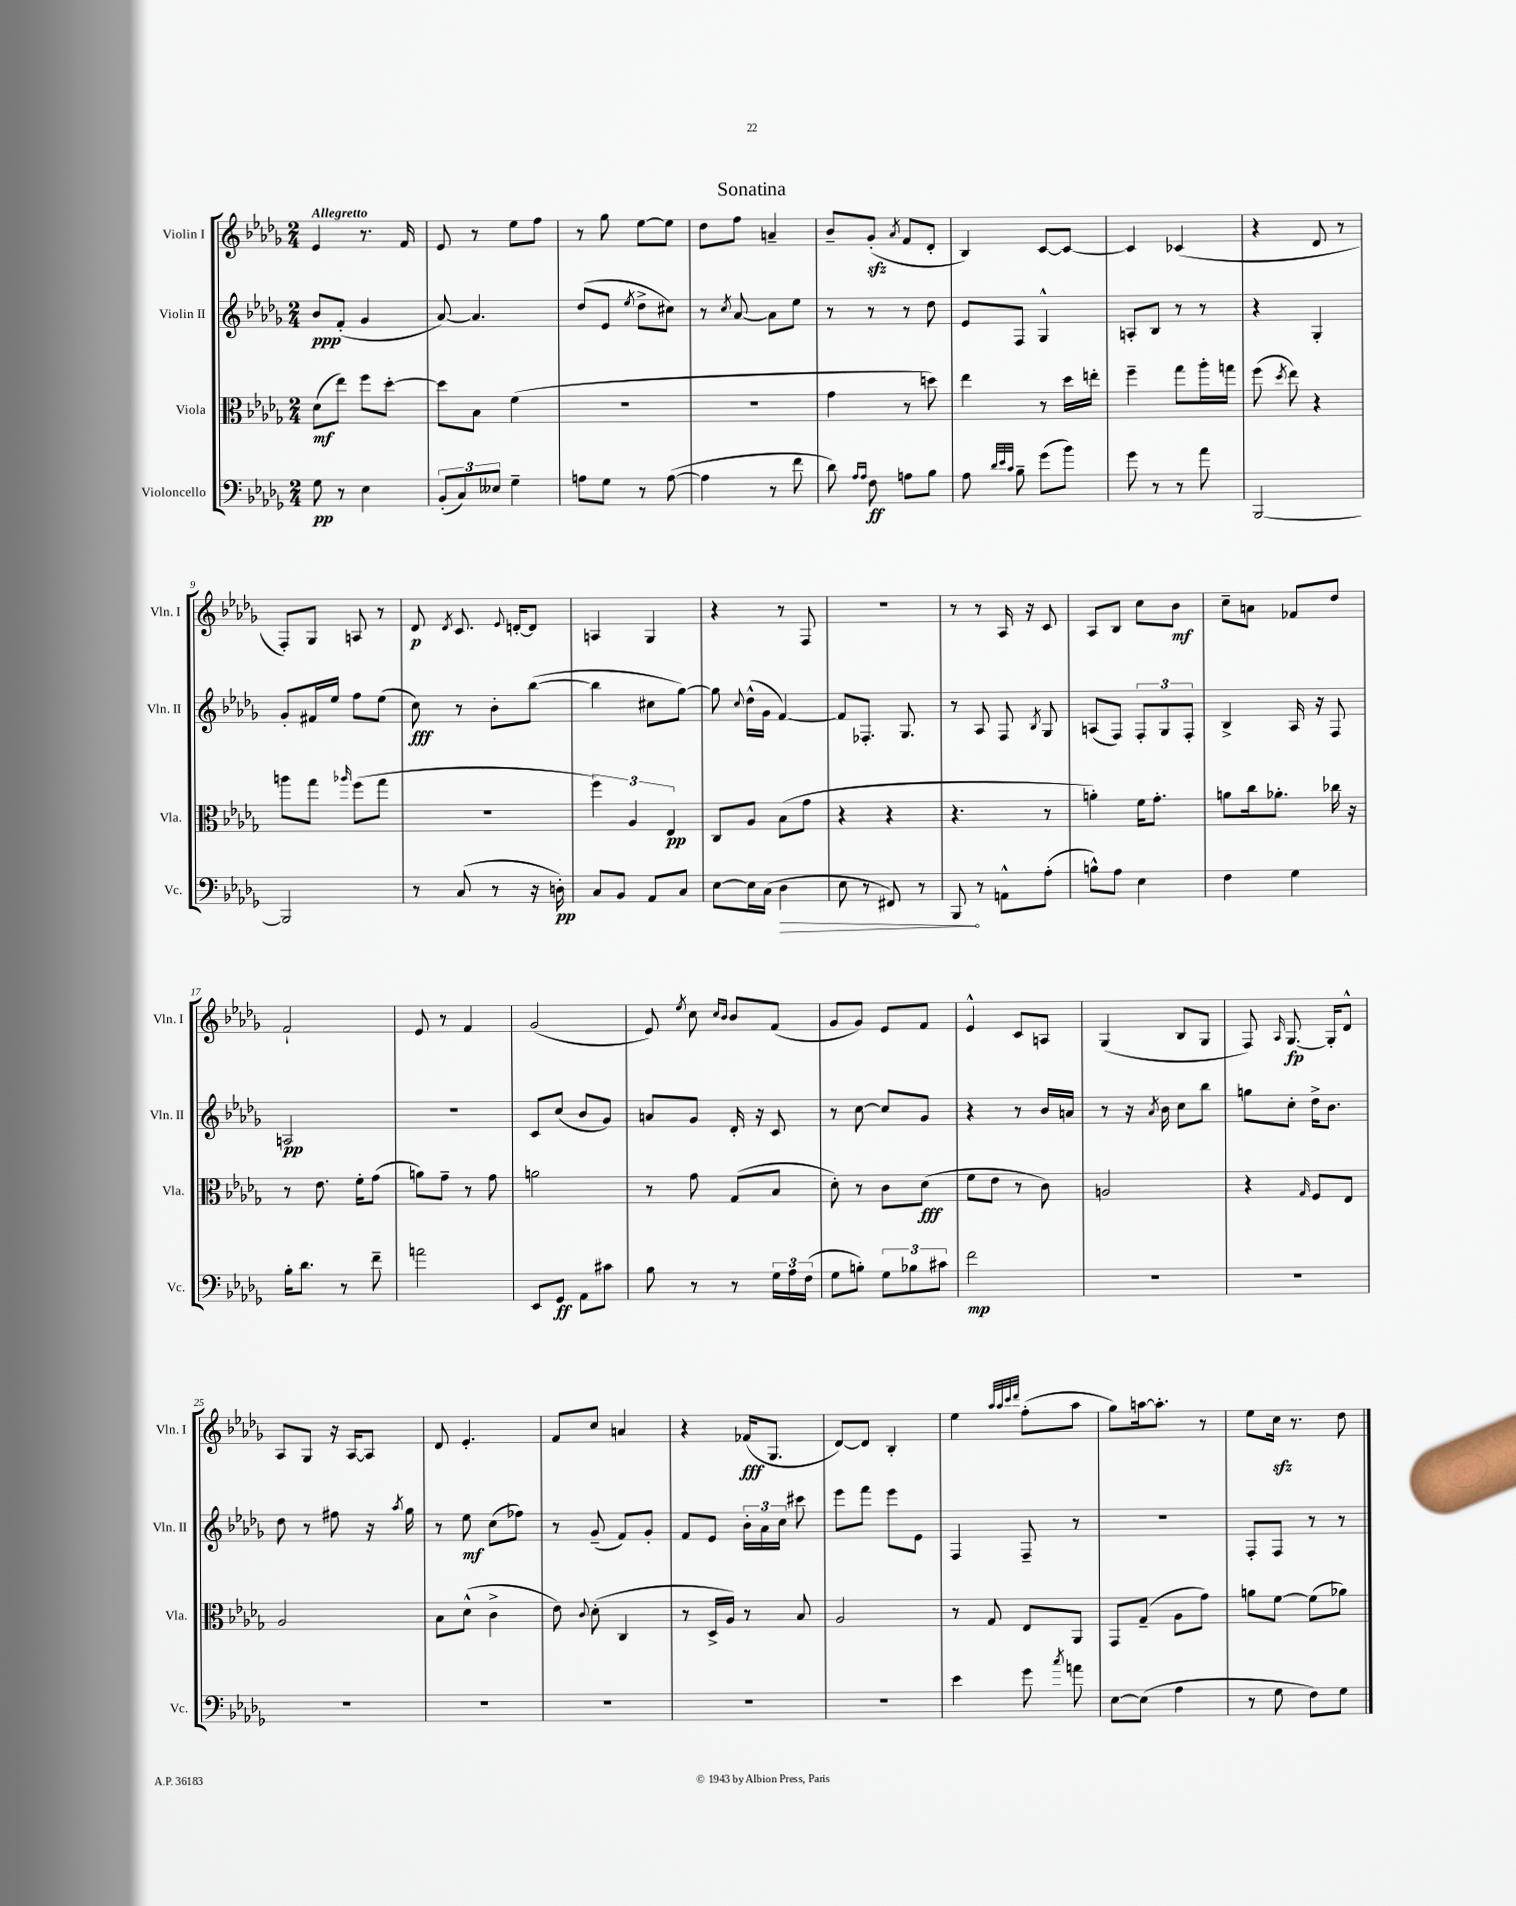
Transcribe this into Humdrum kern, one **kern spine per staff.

**kern	**dynam	**kern	**dynam	**kern	**dynam	**kern	**dynam
*part4	*part4	*part3	*part3	*part2	*part2	*part1	*part1
*staff4	*staff4	*staff3	*staff3	*staff2	*staff2	*staff1	*staff1
*I"Violoncello	*	*I"Viola	*	*I"Violin II	*	*I"Violin I	*
*I'Vc.	*	*I'Vla.	*	*I'Vln. II	*	*I'Vln. I	*
*clefF4	*	*clefC3	*	*clefG2	*	*clefG2	*
*k[b-e-a-d-g-]	*	*k[b-e-a-d-g-]	*	*k[b-e-a-d-g-]	*	*k[b-e-a-d-g-]	*
*M2/4	*	*M2/4	*	*M2/4	*	*M2/4	*
=1	=1	=1	=1	=1	=1	=1	=1
!	!	!	!	!	!	!LO:TX:a:B:t=Allegretto	!
8G-\	pp	(8d-\L	mf	8b-/L	ppp	4e-/	.
8r	.	8ee-\J)	.	(8f'/J	.	.	.
4E-\	.	8ff\L	.	4g-/	.	8.r	.
.	.	[8dd-'\J	.	.	.	.	.
.	.	.	.	.	.	16f/	.
=2	=2	=2	=2	=2	=2	=2	=2
(12BB-'/L	.	8dd-\L]	.	[8a-/)	.	8e-/	.
12C/)	.	.	.	.	.	.	.
.	.	8B-\J	.	4.a-/]	.	8r	.
12E--X/J	.	.	.	.	.	.	.
4G-~\	.	(4f\	.	.	.	8ee-\L	.
.	.	.	.	.	.	8ff\J	.
=3	=3	=3	=3	=3	=3	=3	=3
8An\L	.	2r	.	(8dd-/L	.	8r	.
8G-\J	.	.	.	8e-/J	.	8gg-\	.
.	.	.	.	8qee-/	.	.	.
8r	.	.	.	8dd-^\L	.	[8ee-\L	.
([8A\	.	.	.	8cc#X\J)	.	8ee-\J]	.
=4	=4	=4	=4	=4	=4	=4	=4
4A\]	.	2r	.	8r	.	8dd-\L	.
.	.	.	.	8qcc/	.	.	.
.	.	.	.	[8a-/	.	8ff\J	.
8r	.	.	.	8a-\L]	.	4an~/	.
8f\	.	.	.	8ee-\J	.	.	.
=5	=5	=5	=5	=5	=5	=5	=5
8d-\)	.	4g-\	.	8r	.	8b-~/L	.
16qqA-/LL	.	.	.	.	.	.	.
16qqA-/JJ	.	.	.	.	.	.	.
8F\	ff	.	.	8r	.	(8g-zz'/J	.
.	.	.	.	.	.	8qa-/	.
8An\L	.	8r	.	8r	.	8f/L	.
8B-\J	.	8ddn\)	.	8dd-\	.	8d-'/J	.
=6	=6	=6	=6	=6	=6	=6	=6
8A-\	.	4ee-\	.	8e-/L	.	4B-/)	.
32qqd-/LLL	.	.	.	.	.	.	.
32qqe-/	.	.	.	.	.	.	.
32qqc/JJJ	.	.	.	.	.	.	.
8B-~\	.	.	.	8F/J	.	.	.
(8g-\L	.	8r	.	4G-^^/	.	[8c/L	.
8b-\J)	.	16dd-\LL	.	.	.	8c/J_	.
.	.	16een'\JJ	.	.	.	.	.
=7	=7	=7	=7	=7	=7	=7	=7
8g-\	.	4ff~\	.	8An'/L	.	4c/]	.
8r	.	.	.	8B-/J	.	.	.
8r	.	8gg-\L	.	8r	.	(4c-X/	.
8a-\	.	16aa-'\L	.	8r	.	.	.
.	.	16ggn\JJ	.	.	.	.	.
=8	=8	=8	=8	=8	=8	=8	=8
[2BBB-/	.	(8ff\	.	4r	.	4r	.
.	.	8qdd-/	.	.	.	.	.
.	.	8ee-\)	.	.	.	.	.
.	.	4r	.	4G-'/	.	8d-/	.
.	.	.	.	.	.	8r	.
!!LO:LB:g=z
=9	=9	=9	=9	=9	=9	=9	=9
2BBB-/]	.	8aan\L	.	8g-'/L	.	8F'/L)	.
.	.	8gg-\J	.	16f#X/L	.	8G-/J	.
.	.	.	.	16ee-/JJ	.	.	.
.	.	16qqaa-X/	.	.	.	.	.
.	.	(8ff\L	.	8ff\L	.	8An/	.
.	.	8gg-\J	.	(8ee-\J	.	8r	.
=10	=10	=10	=10	=10	=10	=10	=10
8r	.	2r	.	8cc\)	fff	8d-/	p
.	.	.	.	.	.	8qd-/	.
(8C/	.	.	.	8r	.	8.c/	.
8r	.	.	.	8b-'\L	.	.	.
.	.	.	.	.	.	8qqe-/	.
.	.	.	.	.	.	[16dn'/KL	.
16r	.	.	.	([8bb-\J	.	8d/J]	.
16Dn'\)	pp	.	.	.	.	.	.
=11	=11	=11	=11	=11	=11	=11	=11
8C/L	.	6ff\)	.	4bb-\]	.	4An/	.
8BB-/J	.	.	.	.	.	.	.
.	.	6A-/	.	.	.	.	.
8AA-/L	.	.	.	8cc#X\L	.	4G-/	.
.	.	6E-/	pp	.	.	.	.
8C/J	.	.	.	[8gg-\J)	.	.	.
=12	=12	=12	=12	=12	=12	=12	=12
[8E-\L	.	8C/L	.	8gg-\]	.	4r	.
.	.	.	.	8qqcc/	.	.	.
16E-\L]	.	8A-/J	.	(16dd-^^\LL	.	.	.
(16C\JJ	.	.	.	16g-\JJ	.	.	.
!	!LO:HP:b	!	!	!	!	!	!
4D-\	>	(8B-\L	.	[4f/)	.	8r	.
.	.	8g-\J	.	.	.	8F/	.
=13	=13	=13	=13	=13	=13	=13	=13
8E-\	.	4r	.	8f/L]	.	2r	.
8r	.	.	.	8.F-X'/J	.	.	.
8FF#X/)	.	4r	.	.	.	.	.
.	.	.	.	8.G-/	.	.	.
8r	.	.	.	.	.	.	.
=14	=14	=14	=14	=14	=14	=14	=14
8BBB-/	.	4.r	.	8r	.	8r	.
8r	]	.	.	8A-/	.	8r	.
8AAn^^\L	.	.	.	8F/	.	16A-/	.
.	.	.	.	.	.	16r	.
.	.	.	.	8qB-/	.	.	.
(8A-'\J	.	8r	.	8G-/	.	8c/	.
=15	=15	=15	=15	=15	=15	=15	=15
8Bn^^\L)	.	4an'\)	.	(8An/L	.	8A-/L	.
8A-\J	.	.	.	8F/J)	.	8B-/J	.
4E-\	.	16f\KL	.	12F'/L	.	8cc\L	.
.	.	8.g-'\J	.	.	.	.	.
.	.	.	.	12G-/	.	.	.
.	.	.	.	.	.	8b-\J	mf
.	.	.	.	12F'/J	.	.	.
=16	=16	=16	=16	=16	=16	=16	=16
4F\	.	8an\L	.	4B-^/	.	8cc~\L	.
.	.	16cc\k	.	.	.	8an\J	.
.	.	8.a-X'\J	.	.	.	.	.
4G-\	.	.	.	16A-/	.	8f-X/L	.
.	.	.	.	16r	.	.	.
.	.	16cc-X\	.	8F/	.	8dd-/J	.
.	.	16r	.	.	.	.	.
!!LO:LB:g=z
=17	=17	=17	=17	=17	=17	=17	=17
16B-'\KL	.	8r	.	2An/	pp	2f`/	.
8.d-\J	.	.	.	.	.	.	.
.	.	8.e-\	.	.	.	.	.
8r	.	.	.	.	.	.	.
.	.	16f'\KL	.	.	.	.	.
8f~\	.	(8g-\J	.	.	.	.	.
=18	=18	=18	=18	=18	=18	=18	=18
2an\	.	8an\L)	.	2r	.	8e-/	.
.	.	8g-~\J	.	.	.	8r	.
.	.	8r	.	.	.	4f/	.
.	.	8g-\	.	.	.	.	.
=19	=19	=19	=19	=19	=19	=19	=19
8EE-/L	.	2an\	.	8c/L	.	(2g-/	.
8GG-/J	ff	.	.	(8cc/J	.	.	.
8AA-\L	.	.	.	8b-/L	.	.	.
8c#X\J	.	.	.	8g-/J)	.	.	.
=20	=20	=20	=20	=20	=20	=20	=20
8B-\	.	8r	.	8an/L	.	8e-/)	.
.	.	.	.	.	.	8qee-/	.
8r	.	8g-\	.	8g-/J	.	8cc\	.
.	.	.	.	.	.	16qqcc/LL	.
.	.	.	.	.	.	16qqb-/JJ	.
8r	.	(8G-/L	.	16d-'/	.	8b-/L	.
.	.	.	.	16r	.	.	.
24G-\LL	.	8B-/J	.	8c/	.	(8f/J	.
24A-\	.	.	.	.	.	.	.
(24F\JJ	.	.	.	.	.	.	.
=21	=21	=21	=21	=21	=21	=21	=21
8G-\L	.	8d-'\)	.	8r	.	8g-/L	.
8Bn'\J)	.	8r	.	[8cc\	.	8g-/J)	.
12G-\L	.	8c\L	.	8cc/L]	.	8e-/L	.
12B-X\	.	.	.	.	.	.	.
.	.	(8d-\J	fff	8g-/J	.	8f/J	.
12c#X\J	.	.	.	.	.	.	.
=22	=22	=22	=22	=22	=22	=22	=22
2f\	mp	8f\L	.	4r	.	4e-^^/	.
.	.	8e-\J	.	.	.	.	.
.	.	8r	.	8r	.	8c/L	.
.	.	8c\)	.	16b-/LL	.	8An/J	.
.	.	.	.	16an/JJ	.	.	.
=23	=23	=23	=23	=23	=23	=23	=23
2r	.	2An/	.	8r	.	(4G-/	.
.	.	.	.	16r	.	.	.
.	.	.	.	8qa-/	.	.	.
.	.	.	.	16b-\	.	.	.
.	.	.	.	8cc\L	.	8B-/L	.
.	.	.	.	8bb-\J	.	8G-/J	.
=24	=24	=24	=24	=24	=24	=24	=24
2r	.	4r	.	8ggn\L	.	8F/)	.
.	.	.	.	.	.	16qqA-/	.
.	.	.	.	8cc'\J	.	[8.G-/	fp
.	.	16qqG-/	.	.	.	.	.
.	.	8F/L	.	16dd-^\KL	.	.	.
.	.	.	.	8.b-\J	.	16G-'/KL]	.
.	.	8E-/J	.	.	.	8d-^^/J	.
!!LO:LB:g=z
=25	=25	=25	=25	=25	=25	=25	=25
2r	.	2A-/	.	8dd-\	.	8A-/L	.
.	.	.	.	8r	.	8G-/J	.
.	.	.	.	8ff#X\	.	16r	.
.	.	.	.	.	.	[16A-/KL	.
.	.	.	.	16r	.	8A-/J]	.
.	.	.	.	8qaa-/	.	.	.
.	.	.	.	16gg-\	.	.	.
=26	=26	=26	=26	=26	=26	=26	=26
2r	.	8B-\L	.	8r	.	8d-/	.
.	.	(8d-^^\J	.	8ee-\	mf	4.e-'/	.
.	.	4c^\	.	(8cc\L	.	.	.
.	.	.	.	8ff-X\J)	.	.	.
=27	=27	=27	=27	=27	=27	=27	=27
2r	.	8e-\)	.	8r	.	8f/L	.
.	.	8qqc/	.	.	.	.	.
.	.	(8d-'\	.	(8g-~/	.	8cc/J	.
.	.	4C/	.	8f/L)	.	4an/	.
.	.	.	.	8g-'/J	.	.	.
=28	=28	=28	=28	=28	=28	=28	=28
2r	.	8r	.	8f/L	.	4r	.
.	.	16D-^/LL	.	8e-/J	.	.	.
.	.	16A-/JJ)	.	.	.	.	.
.	.	8r	.	24b-'\LL	.	(16f-X/KL	fff
.	.	.	.	24a-\	.	.	.
.	.	.	.	.	.	8.G-/J	.
.	.	.	.	24cc\JJ	.	.	.
.	.	8B-/	.	8ccc#X\	.	.	.
=29	=29	=29	=29	=29	=29	=29	=29
2r	.	2A-/	.	8eee-\L	.	[8d-/L)	.
.	.	.	.	8fff\J	.	8d-/J]	.
.	.	.	.	8eee-\L	.	4B-'/	.
.	.	.	.	8e-\J	.	.	.
=30	=30	=30	=30	=30	=30	=30	=30
4e-\	.	8r	.	4F/	.	4ee-\	.
.	.	8G-/	.	.	.	.	.
.	.	.	.	.	.	32qqaa-/LLL	.
.	.	.	.	.	.	32qqaa-/	.
.	.	.	.	.	.	32qqccc/	.
.	.	.	.	.	.	32qqddd-/JJJ	.
8g-\	.	8E-/L	.	8F~/	.	(8ff'\L	.
8qcc/	.	.	.	.	.	.	.
8an\	.	8AA-/J	.	8r	.	8aa-\J	.
=31	=31	=31	=31	=31	=31	=31	=31
[8E-\L	.	8GG-/L	.	2r	.	8gg-\L)	.
(8E-\J]	.	(8G-~/J	.	.	.	[16aan\k	.
.	.	.	.	.	.	8.aa'\J]	.
4A-\	.	8A-\L	.	.	.	.	.
.	.	8g-\J)	.	.	.	8r	.
=32	=32	=32	=32	=32	=32	=32	=32
8r	.	8an\L	.	8F'/L	.	8ee-\L	.
8G-\	.	[8f\J	.	8F/J	.	16cczz\Jk	.
.	.	.	.	.	.	8.r	.
8F\L)	.	(8f\L]	.	8r	.	.	.
8G-\J	.	8a-X\J)	.	8r	.	8dd-\	.
==	==	==	==	==	==	==	==
*-	*-	*-	*-	*-	*-	*-	*-
